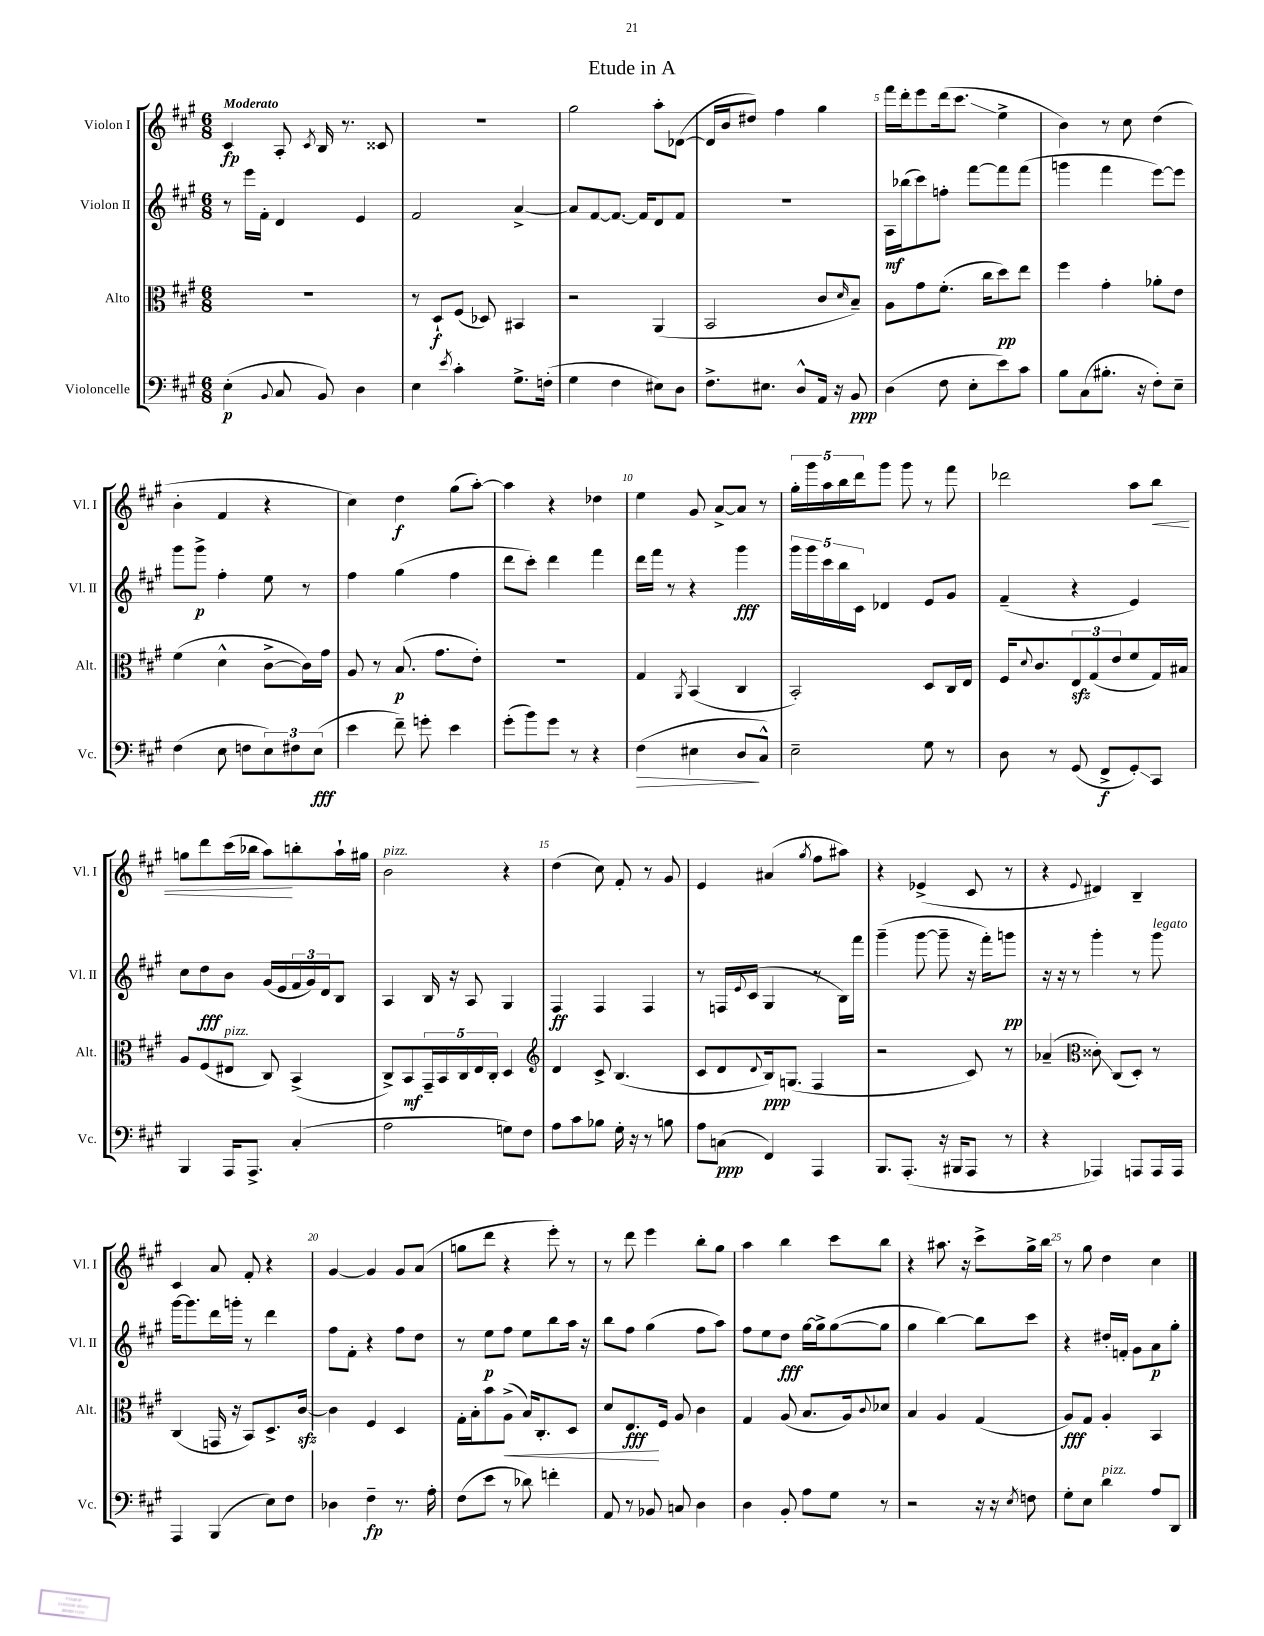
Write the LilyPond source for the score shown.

\header { title = "Etude in A" }
<<
\new StaffGroup <<
\new Staff = "s0" \with { instrumentName = "Violon I" shortInstrumentName = "Vl. I" } {
    \clef treble \key a \major \numericTimeSignature \time 6/8 \tempo "Moderato"
    cis'4\fp a8-. \acciaccatura { cis'8 } b16 r8. cisis'8 |
    R2. |
    gis''2 a''8-. des'8~( |
    des'16 b'16 dis''8) fis''4 gis''4 |
    fis'''16 d'''16-. e'''8 d'''16( cis'''8.\glissando e''4-> |
    b'4) r8 cis''8 d''4( |
    b'4-. fis'4 r4 |
    cis''4) d''4\f gis''8( a''8~-.) |
    a''4 r4 des''4 |
    e''4 gis'8 a'8~-> a'8 r8 |
    \tuplet 5/4 { gis''16-. gis'''16 a''16 b''16 d'''16 } gis'''8 gis'''8 r8 fis'''8 |
    des'''2 a''8 b''8\< |
    g''8 d'''8 cis'''16( bes''16 a''8\!) b''8-. a''16-! gis''16 |
    b'2^\markup { \italic "pizz." } r4 |
    d''4( cis''8) fis'8-. r8 gis'8 |
    e'4 ais'4( \acciaccatura { gis''8 } fis''8 ais''8) |
    r4 ees'4->( cis'8 r8 |
    r4 \appoggiatura { e'8 } dis'4) b4-- |
    cis'4 a'8 fis'8-. r4 |
    gis'4~ gis'4 gis'8 a'8( |
    g''8 d'''8 r4 e'''8-.) r8 |
    r8 d'''8 e'''4 b''8-. gis''8 |
    a''4 b''4 cis'''8 b''8 |
    r4 ais''8. r16 cis'''8-> gis''16-> b''16 |
    r8 gis''8 d''4 cis''4 \bar "|." |
}
\new Staff = "s1" \with { instrumentName = "Violon II" shortInstrumentName = "Vl. II" } {
    \clef treble \key a \major \numericTimeSignature \time 6/8
    r8 e'''16 fis'16-. d'4 e'4 |
    fis'2 a'4~-> |
    a'8 fis'8~ fis'8.~ fis'16 d'8 fis'8 |
    R2. |
    a16\mf bes''16( cis'''8) f''8-. fis'''8~ fis'''8 fis'''8( |
    g'''4 fis'''4 e'''8~) e'''8 |
    gis'''8 gis'''8->\p fis''4-. e''8 r8 |
    fis''4 gis''4( fis''4 |
    d'''8 cis'''8-.) d'''4 fis'''4 |
    d'''16 fis'''16 r8 r4 gis'''4\fff |
    \tuplet 5/4 { gis'''16 gis'''16 cis'''16 b''16 cis'16 } des'4 e'8 gis'8 |
    fis'4--( r4 e'4) |
    cis''8 d''8\fff b'8 gis'16( e'16 \tuplet 3/2 { fis'16 gis'16) d'16 } b8 |
    a4 b16 r16 a8 gis4 |
    fis4\ff fis4 fis4 |
    r8 f16 \appoggiatura { e'8 } cis'16( gis4 r8 b16) fis'''16 |
    gis'''4--( gis'''8~ gis'''8-- r16 fis'''16-.) g'''8\pp |
    r16 r16 r8 gis'''4-. r8 gis'''8^\markup { \italic "legato" } |
    gis'''16~ gis'''8. d'''16 g'''16-. r8 d'''4 |
    fis''8 fis'8-. r4 fis''8 d''8 |
    r8 e''8\p fis''8 e''8 b''8 a''16 r16 |
    b''8 fis''8 gis''4( fis''8 a''8) |
    fis''8 e''8 d''8\fff gis''16~ gis''16-> gis''8~( gis''8 |
    gis''4 b''4~) b''8 cis'''8 |
    r4 dis''16-. f'16-. gis'8 a'8\p gis''8-. \bar "|." |
}
\new Staff = "s2" \with { instrumentName = "Alto" shortInstrumentName = "Alt." } {
    \clef alto \key a \major \numericTimeSignature \time 6/8
    R2. |
    r8 d8-!\f fis8( des8) bis,4 |
    r2 a,4( |
    b,2 cis'8 \grace { d'16 } b8--) |
    a8 gis'8 fis'8.-.( cis''16 d''8\pp) e''8 |
    fis''4 gis'4-. aes'8-. e'8 |
    fis'4( d'4-^ cis'8~-> cis'16) gis'16 |
    a8 r8 b8.\p( gis'8. e'8-.) |
    R2. |
    gis4 \acciaccatura { a,8 } b,4( cis4 |
    b,2-.) d8 cis16 e16 |
    fis16 \appoggiatura { d'8 } cis'8. \tuplet 3/2 { e8\sfz gis8( e'8 } fis'8 gis16) bis16 |
    a8 fis8( eis8^\markup { \italic "pizz." } cis8) b,4->( |
    cis8->) b,8\mf \tuplet 5/4 { gis,16-- b,16 cis16 e16 cis16-. } d4 |
    \clef treble d'4 cis'8-> b4.( |
    cis'8 d'8 \appoggiatura { d'8 } b16\ppp) g8.( fis4 |
    r2 cis'8) r8 |
    aes'4--( \clef alto cisis'8-.\glissando) cis8( d8-.) r8 |
    cis4( g,16 r16 b,8) d8.-> cis'16~\sfz |
    cis'4 fis4 d4 |
    gis16-. b16-. b'8 a8->\<( b16) cis8.-. d8 |
    d'8 e8.\fff\! fis16 a8 cis'4 |
    gis4 a8( b8. a16) \appoggiatura { cis'8 } des'8 |
    b4 a4 gis4( |
    a8\fff) gis8 a4-. b,4 \bar "|." |
}
\new Staff = "s3" \with { instrumentName = "Violoncelle" shortInstrumentName = "Vc." } {
    \clef bass \key a \major \numericTimeSignature \time 6/8
    e4-.\p( \appoggiatura { b,8 } cis8 b,8) d4 |
    e4 \acciaccatura { e'8 } cis'4-. gis8.-> f16-.( |
    gis4 fis4 eis8) d8 |
    fis8.-> eis8. d8-^ a,16 r16 b,8\ppp |
    d4( fis8 e8-. e'8) cis'8 |
    b8 cis8( bis8.-. r16 fis8-.) e8-- |
    fis4( e8 f8 \tuplet 3/2 { e8) fis8 e8\fff( } |
    e'4 fis'8--) g'8-. e'4 |
    gis'8-.( b'8) gis'8 r8 r4 |
    fis4\>( eis4 d8\! cis8-^) |
    e2-- gis8 r8 |
    d8 r8 gis,8( fis,8->\f gis,8-.\glissando) cis,8 |
    b,,4 a,,16 a,,8.-> cis4-.( |
    a2 g8) fis8 |
    a8 cis'8 bes8 gis16-. r16 r8 b8 |
    a8 c8\ppp( fis,4) a,,4 |
    b,,8. a,,8.-.( r16 bis,,16 a,,8 r8 |
    r4 aes,,4) a,,8 a,,16 a,,16 |
    a,,4 b,,4( e8) fis8 |
    des4 fis4--\fp r8. a16-. |
    fis8( e'8 r8 des'8) f'4-. |
    a,8 r8 bes,8 c8 d4 |
    d4 b,8-. a8 gis8 r8 |
    r2 r16 r16 \acciaccatura { e8 } f8 |
    gis8-. e8 d'4^\markup { \italic "pizz." } a8 d,8 \bar "|." |
}
>>
>>
\layout { \context { \Score \override BarNumber.break-visibility = ##(#f #t #t) barNumberVisibility = #(every-nth-bar-number-visible 5) } }
